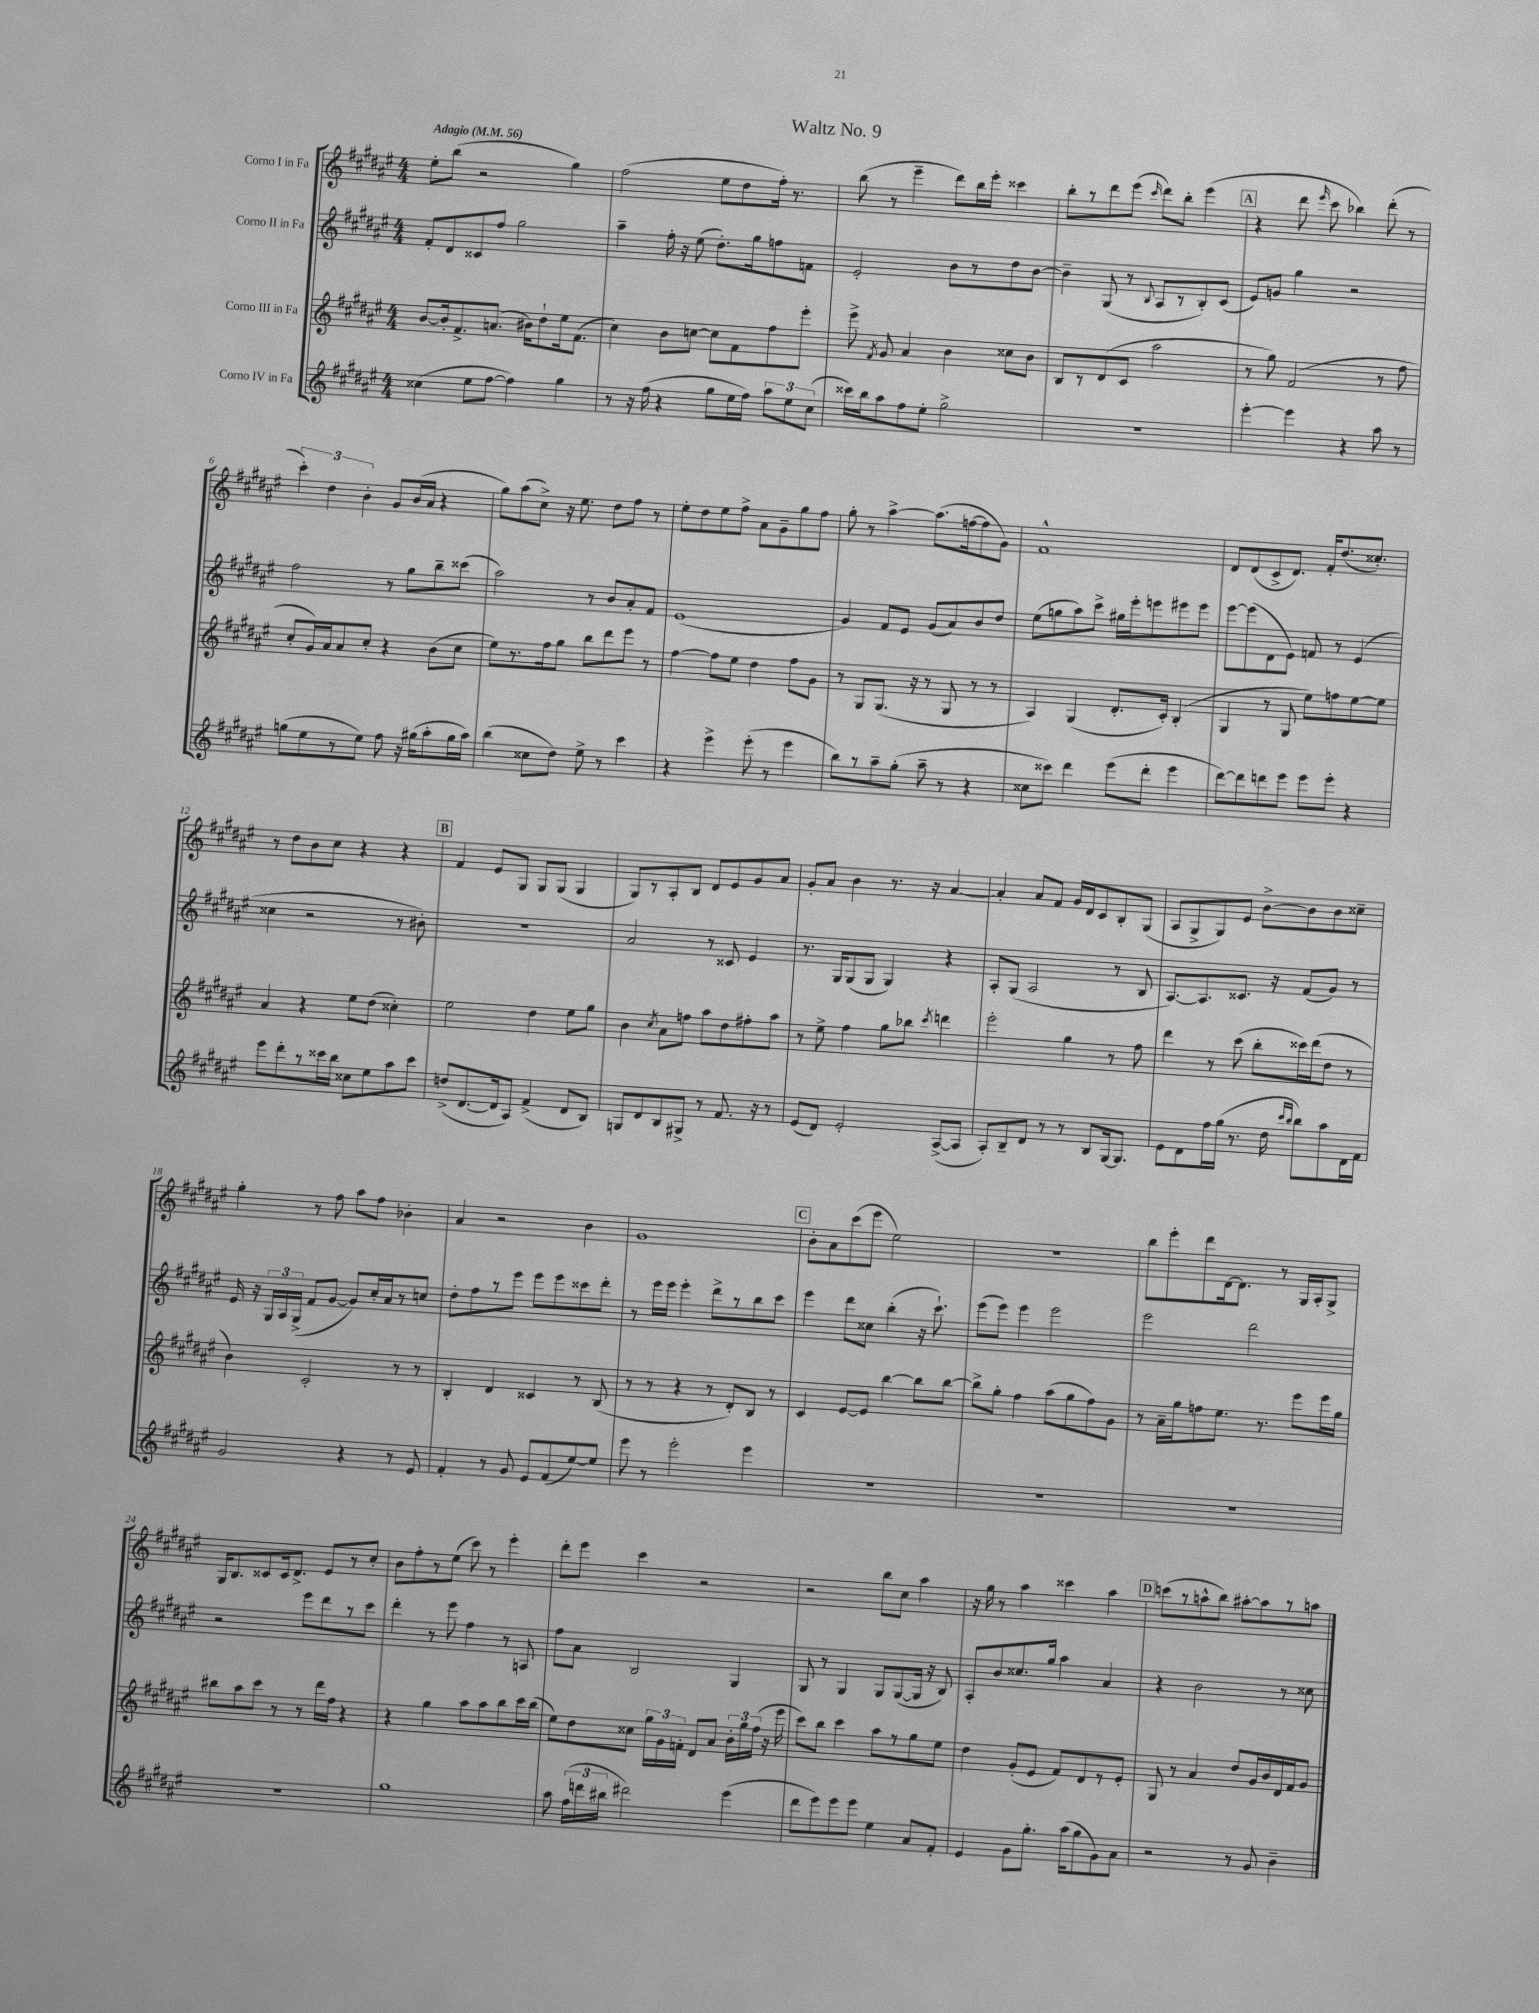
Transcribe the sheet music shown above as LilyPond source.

\header { title = "Waltz No. 9" }
<<
\new StaffGroup <<
\new Staff = "s0" \with { instrumentName = "Corno I in Fa" } {
    \clef treble \key fis \major \numericTimeSignature \time 4/4 \tempo "Adagio" 4 = 56
    \autoBeamOff eis''8[-. b''8]( r2 gis''4) |
    fis''2( eis''8[ dis''8 fis''16]-.) r8. |
    b''8( r8 eis'''4-- dis'''8[) b''16 eis'''16]-. cisis'''4 |
    b''8[-. r8 dis'''8 eis'''8]( \grace { cis'''16 } dis'''8[) b''8]-. eis'''4( |
    \mark \markup { \box "A" } r4 dis'''8 \grace { eis'''16 } cis'''8 bes''4) dis'''8-.( r8 |
    \tuplet 3/2 { cis'''4-.) dis''4 b'4-. } gis'8[ b'16( ais'16] r4 |
    gis''8[) ais''8( cis''8]->) r16 eis''8. dis''8[ fis''8] r8 |
    eis''8[-. dis''8 eis''8 fis''8]-> ais'8[ gis'8-- gis''8 fis''8] |
    gis''8-. r8 ais''4~-> ais''8.[( f''16~ f''8 gis'8]) |
    fis'1-^ |
    dis'8[ dis'8( cis'8-> dis'8.]) fis'16[-. dis''8.( cisis''8.]-.) |
    r8 dis''8[ b'8 cis''8] r4 r4 |
    \mark \markup { \box "B" } fis'4 eis'8[ gis8] gis8[ gis8]( gis4 |
    gis8[) r8 ais8-. b8] dis'8[ eis'8 gis'8 ais'8] |
    gis'8[-. ais'8] b'4 r8. r16 ais'4~ |
    ais'4-. ais'8[ fis'8] gis'16[ dis'16 cis'8 b8-. gis8]( |
    ais8[ gis8-> gis8) eis'8] b'8[~-> b'8 b'8 cisis''8]-- |
    gis''4-. r8 fis''8 ais''8[ fis''8] bes'4-. |
    ais'4 r2 b'4 |
    gis'1 |
    \mark \markup { \box "C" } b'8[-. ais'8 cis'''8( eis'''8] eis''2) |
    R1 |
    b''8[ eis'''8-. dis'''8 dis'16~ dis'8.] r8 gis16[ ais16-. gis8]-> |
    gis16[ b8. cisis'8 cisis'16 dis'8.]-> eis'8[ r8 cis''8]-. |
    b'8[ fis''8-. r8 eis''8]( cis'''8) r8 eis'''4-. |
    dis'''8[-. eis'''8] cis'''4 r2 |
    r2 b''8[ cis''8] ais''4 |
    r16 gis''16 r8 ais''4 cisis'''4 ais''4 |
    \mark \markup { \box "D" } c'''8[( r8 a''8-^ b''8]) ais''8[~-. ais''8 r8 a''8] \bar "|." |
}
\new Staff = "s1" \with { instrumentName = "Corno II in Fa" } {
    \clef treble \key fis \major \numericTimeSignature \time 4/4
    \autoBeamOff fis'8[-. dis'8 cisis'8 fis''8] gis''2 |
    ais''4-- fis''16-. r16 eis''8( dis''8.[-.) gis''16 f''8 f'8] |
    eis'2-. b'8[ r8 dis''8 b'8]~ |
    b'4-- gis8( r8 \appoggiatura { b8 } ais8[ r8 b8-.) cis'8]( |
    \mark \markup { \box "A" } eis'8[) g'8] gis''4 r2 |
    fis''2 r8 gis''8[ b''8-- cisis'''8]( |
    ais''2) r8 b'8[ ais'8-. fis'8] |
    eis'1( |
    gis'4) fis'8[ eis'8] gis'8[( ais'8) b'8 dis''8] |
    eis''8[( g''8 ais''8) cis'''8]-> gis''16[ eis'''16-. e'''8 eis'''8 eis'''8] |
    eis'''8[~ eis'''8( dis'8 eis'8]) f'8 r8 eis'4( |
    cisis''4 r2 r8 bis'8-.) |
    \mark \markup { \box "B" } R1 |
    ais'2 r8 cisis'8 eis'4 |
    r8. gis16[ gis8( gis8] gis4) r4 |
    ais8[-. gis8]( ais2 r8 b8 |
    ais8.[~) ais8. cisis'8.] r16 fis'8[( gis'8]) r8 |
    eis'16 r16 \tuplet 3/2 { gis16[ ais16 gis16]->( } fis'8[ gis'8]~ gis'8[) cis''16-. ais'16 r8 c''8] |
    dis''8[-. fis''8 r8 eis'''8] eis'''8[ eis'''8 cisis'''8 dis'''8]-. |
    r8 eis'''16[ eis'''16] eis'''4-. dis'''8[-> r8 b''8 cis'''8] |
    \mark \markup { \box "C" } eis'''4 dis'''8[ cisis''8] b''4-.( r16 cis'''8.-!) |
    eis'''8[( eis'''8]) eis'''4 eis'''2 |
    eis'''2 dis'''2 |
    r2 eis'''8[ dis'''8 r8 cis'''8] |
    dis'''4-. r8 eis'''8 fis''4 r8 a8 |
    fis''8[ ais'8] b2 gis4 |
    gis8 r8 gis4 gis8[ gis8~( gis16] r16 b8) |
    ais8[-. b'8 cisis''8. gis''16] ais''4 ais'4 |
    \mark \markup { \box "D" } r4 b'2 r8 cisis''8 \bar "|." |
}
\new Staff = "s2" \with { instrumentName = "Corno III in Fa" } {
    \clef treble \key fis \major \numericTimeSignature \time 4/4
    \autoBeamOff b'8[~ b'16-. fis'8.-> a'8.]( bis'16[) dis''8-! eis''16 fis'8.]( |
    cis''4) b'8[ c''8]~ c''8[ fis'8 fis''8 eis'''8]-. |
    eis'''8-> \acciaccatura { fis'8 } gis'8 ais'4 b'4 cisis''8[ b'8] |
    b8[ r8 dis'8( cis'8] ais''2 |
    \mark \markup { \box "A" } r8 gis''8) fis'2( r8 fis''8 |
    cis''8[-. gis'16) ais'16 ais'8 cis''8]-. r4 b'8[( cis''8] |
    eis''8[) r8. fis''16 gis''8] b''8[ dis'''8 eis'''8] r8 |
    fis''4~ fis''8[ eis''8] dis''4 fis''8[ gis'8] |
    r8 gis8[ gis8.]( r16 r8 gis8 r8 r8 |
    ais4) gis4( dis'8.[-. cis'16]-.) b4-.( |
    gis4 r8 gis8 eis''8[) f''8 eis''8~ eis''8] |
    ais'4 r4 eis''8[ dis''8]( cisis''4-.) |
    \mark \markup { \box "B" } eis''2 dis''4 eis''8[ gis''8] |
    b'4 \acciaccatura { cis''8 } ais'8[ f''8] ais''8[ dis''8 fis''8-. ais''8] |
    r8 eis''8-> fis''4 gis''8[ bes''8] \acciaccatura { cis'''8 } d'''4 |
    eis'''2-. gis''4 r8 fis''8 |
    dis'''4 r8 cis'''8( b''8[-. cisis'''16) dis'''16( dis''8] r8 |
    b'4) cis'2-. r8 r8 |
    b4-. dis'4 cisis'4 r8 b8( |
    r8 r8 r4 r8 dis'8[-.) b8] r8 |
    \mark \markup { \box "C" } cis'4 eis'8[~ eis'8] b''4~ b''8[ b''8]~ |
    b''8[-> gis''8]-. fis''4 ais''8[( gis''8 fis''8) gis'8] |
    r8 ais'16[-- gis''16 f''8 eis''8.] r8. eis'''8[ eis'''16 gis''16] |
    bis''8[ ais''8 cis'''8] r8 r8 dis'''16[ fis''16] r4 |
    r4 gis''4 ais''8[ ais''8 b''8 cis'''16 b''16]( |
    eis''8[) dis''8 cisis''8] \tuplet 3/2 { gis''16[ gis'16 f'16]-. } dis'8[ ais'8] \tuplet 3/2 { b'16[-. gis''16 fis''16]( } r16 eis'''16 |
    cis'''8[) b''8] cis'''4 ais''8[ r8 gis''8 eis''8] |
    dis''4 gis'8[-.( eis'8] fis'8[) dis'8 r8 eis'8]-. |
    \mark \markup { \box "D" } gis8 r8 ais'4 dis''8[ gis'16 b'16 dis'16 fis'16 gis'8] \bar "|." |
}
\new Staff = "s3" \with { instrumentName = "Corno IV in Fa" } {
    \clef treble \key fis \major \numericTimeSignature \time 4/4
    \autoBeamOff cisis''4( eis''8[ fis''8]~ fis''4) gis''4 |
    r8 r16 fis''16( r4 gis''8[ eis''16 fis''16]) \tuplet 3/2 { ais''8[ eis''8 cis''8]( } |
    cisis'''16[) b''16 ais''8 fis''8 eis''8]-. gis''2-> |
    R1 |
    \mark \markup { \box "A" } eis'''4~-. eis'''4 r4 ais''8 r8 |
    g''8[( eis''8 r8 eis''8]) fis''8 r16 gis''16[( ais''8-. gis''16 ais''16]) |
    b''4( cisis''8[ dis''8]) eis''8-> r8 cis'''4 |
    r4 eis'''4-> eis'''8-.( r8 eis'''4 |
    b''8[) r8 ais''8-- gis''8]-.( ais''8-- r8 r4 |
    cisis''8[ cisis'''8]) dis'''4 eis'''8[( dis'''8]-. eis'''4 |
    dis'''8[~) dis'''8 d'''8 eis'''8] eis'''8[ eis'''8]-. r4 |
    eis'''8[ dis'''8-. r8 cisis'''16 b''16] cisis''8[ eis''8 ais''8 cisis'''8] |
    \mark \markup { \box "B" } d''8[->( dis'8.~ dis'16 ais8]) fis'4->( dis'8[ b8]) |
    g8[ dis'8 b8 gis8]-> r8 fis'8. r16 r8 |
    eis'8[( dis'8]) eis'2-. ais8[~->( ais8] |
    ais8[-.) b8-- dis'8] r8 r8 b8[ gis16~ gis8.] |
    eis'8[ dis'8 fis''16 gis''16]( r8. dis''16 \grace { cis'''16[ b''16] } b''8[) ais''8 dis'16 fis'16] |
    gis'2 r4 r8 eis'8 |
    fis'4-. r8 gis'8 eis'8[ fis'8( eis''8~) eis''8] |
    eis'''8 r8 eis'''2-. eis'''4 |
    \mark \markup { \box "C" } R1 |
    R1 |
    R1 |
    R1 |
    gis''1 |
    ais''8 \tuplet 3/2 { fis''16[( d'''16 bis''16] } dis'''2) eis'''4( |
    dis'''8[ eis'''8) eis'''8 eis'''8] eis''4 ais'8[ fis'8]-. |
    eis'4 gis'8[ gis''8.]-. ais''16[( gis''8 gis'8) ais'8] |
    \mark \markup { \box "D" } r2 r8 gis'8 b'4-- \bar "|." |
}
>>
>>
